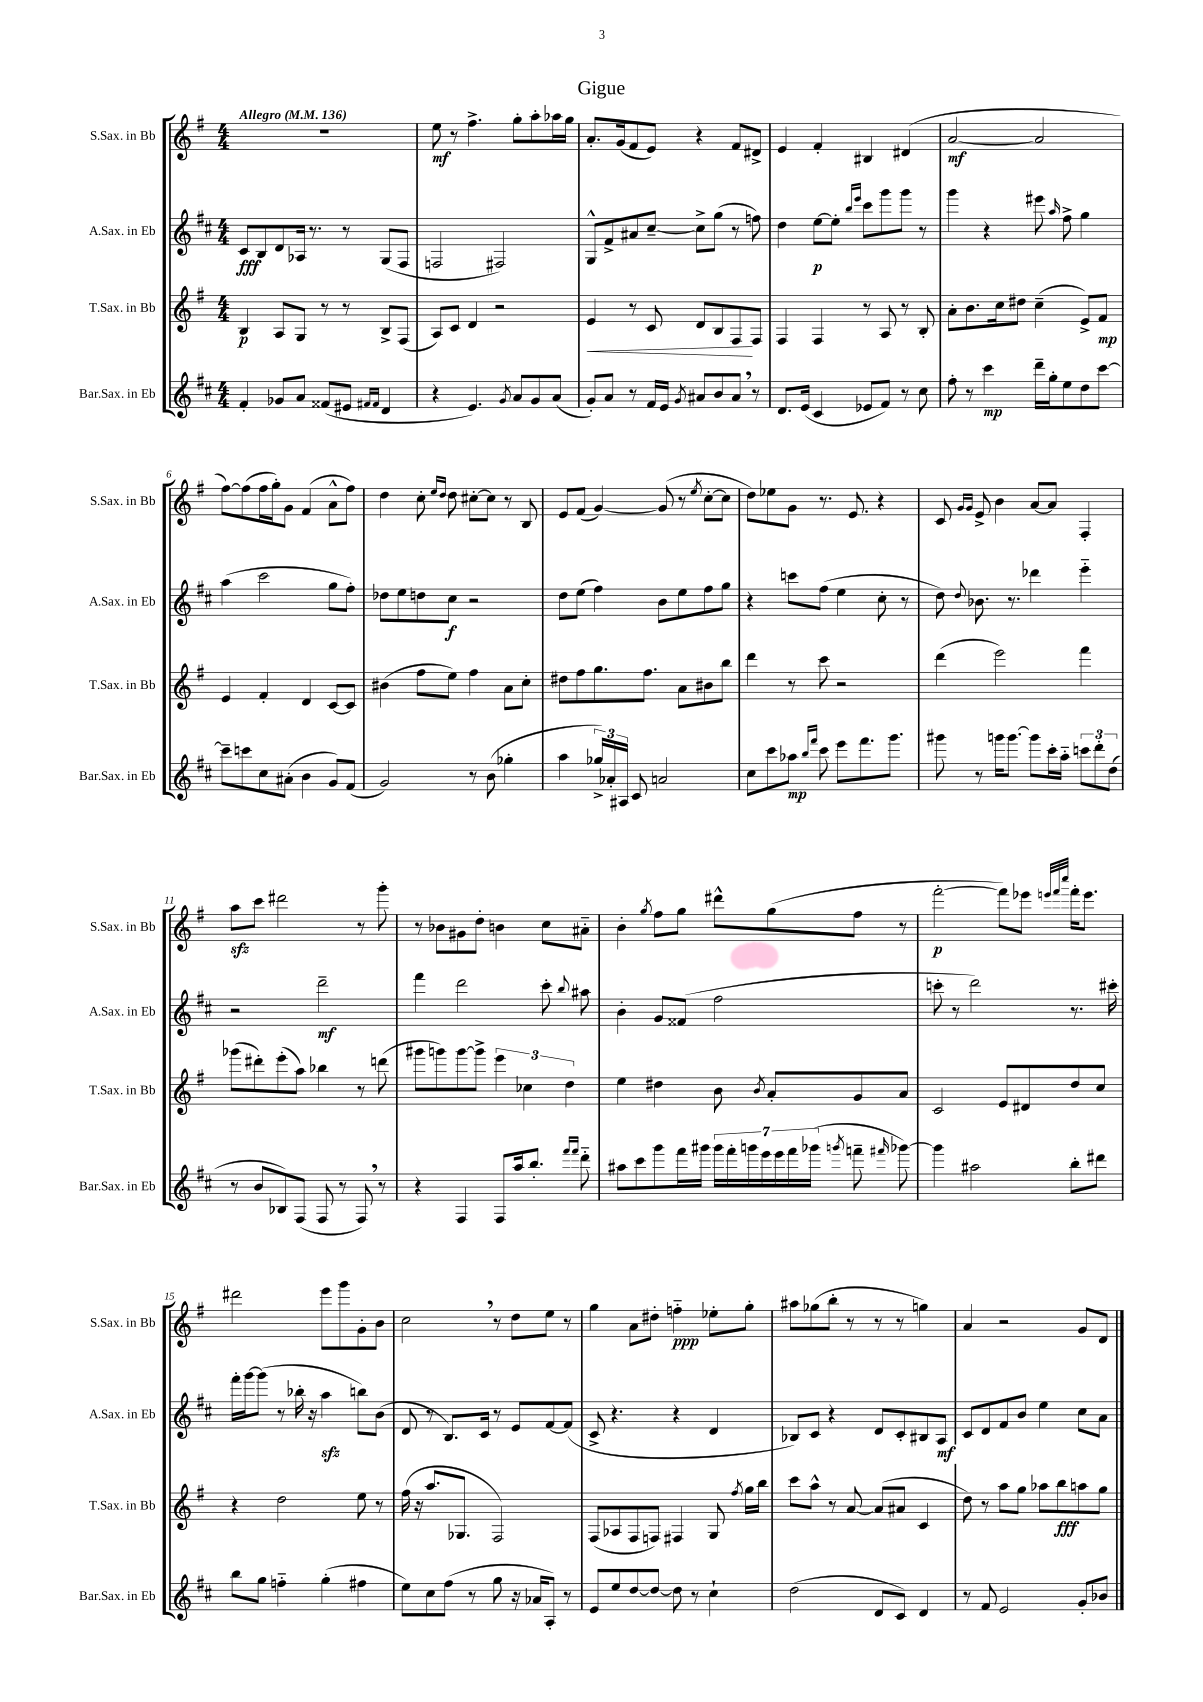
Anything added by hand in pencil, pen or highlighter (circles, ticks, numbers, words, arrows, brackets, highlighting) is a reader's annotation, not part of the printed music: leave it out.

**kern	**dynam	**kern	**dynam	**kern	**dynam	**kern	**dynam
*part4	*part4	*part3	*part3	*part2	*part2	*part1	*part1
*staff4	*staff4	*staff3	*staff3	*staff2	*staff2	*staff1	*staff1
*I"Bar.Sax. in Eb	*	*I"T.Sax. in Bb	*	*I"A.Sax. in Eb	*	*I"S.Sax. in Bb	*
*I'Bar.Sax. in Eb	*	*I'T.Sax. in Bb	*	*I'A.Sax. in Eb	*	*I'S.Sax. in Bb	*
*clefG2	*	*clefG2	*	*clefG2	*	*clefG2	*
*k[f#c#]	*	*k[f#]	*	*k[f#c#]	*	*k[f#]	*
*M4/4	*	*M4/4	*	*M4/4	*	*M4/4	*
*MM136	*	*MM136	*	*MM136	*	*MM136	*
=1	=1	=1	=1	=1	=1	=1	=1
!	!	!	!	!	!	!LO:TX:a:B:t=Allegro	!
4f#'/	.	4B/	p	8c#/L	fff	1r	.
.	.	.	.	8B/	.	.	.
8g-X/L	.	8A/L	.	8d/	.	.	.
8a/J	.	8G/J	.	16A-X/Jk	.	.	.
.	.	.	.	8.r	.	.	.
(8f##X/L	.	8r	.	.	.	.	.
8e#X/J	.	8r	.	8r	.	.	.
16qqf#X/LL	.	.	.	.	.	.	.
16qqf#/JJ	.	.	.	.	.	.	.
4d/	.	8B^/L	.	(8G/L	.	.	.
.	.	(8F#/J	.	8F#/J	.	.	.
=2	=2	=2	=2	=2	=2	=2	=2
4r	.	8A/L)	.	2Fn/	.	8ee\	mf
.	.	8c/J	.	.	.	8r	.
4.e/)	.	4d/	.	.	.	4.ff#^\	.
.	.	2r	.	2F#X/)	.	.	.
8qg/	.	.	.	.	.	.	.
8a/L	.	.	.	.	.	8gg'\L	.
8g/	.	.	.	.	.	8aa'\	.
(8a/J	.	.	.	.	.	16aa-X\L	.
.	.	.	.	.	.	16gg\JJ	.
=3	=3	=3	=3	=3	=3	=3	=3
!	!	!	!LO:HP:b	!	!	!	!
8g'/L)	.	4e/	<	8G^^/L	.	8.a'/L	.
8a/J	.	.	.	8f#^/	.	.	.
.	.	.	.	.	.	(16g/k	.
8r	.	8r	.	8a#X/	.	8f#/	.
16f#/LL	.	8c/	.	[8cc#~/J	.	8e/J)	.
16e/JJ	.	.	.	.	.	.	.
8qg/	.	.	.	.	.	.	.
8a#X/L	.	8d/L	.	8cc#^\L]	.	4r	.
8b/	.	8B/	.	(8gg\J	.	.	.
8a#,/J	.	8F#/	.	8r	.	8f#/L	.
8r	.	8F#/J	[	8ffn\)	.	8d#X^/J	.
=4	=4	=4	=4	=4	=4	=4	=4
8.d/L	.	4F#/	.	4dd\	.	4e/	.
(16e/Jk	.	.	.	.	.	.	.
4c#/	.	4F#/	.	[8ee\L	p	4f#'/	.
.	.	.	.	8ee'\J]	.	.	.
.	.	.	.	16qqbb/LL	.	.	.
.	.	.	.	16qqeee/JJ	.	.	.
8e-X/L	.	8r	.	8ccc#\L	.	4B#X/	.
8f#/J)	.	8A/	.	8ggg\	.	.	.
8r	.	8r	.	8ggg\J	.	(4d#X/	.
8cc#\	.	8B'/	.	8r	.	.	.
=5	=5	=5	=5	=5	=5	=5	=5
8ff#'\	.	8a'\L	.	4ggg\	.	[2a/	mf
8r	.	8.b\	.	.	.	.	.
4ccc#\	mp	.	.	4r	.	.	.
.	.	16cc\k	.	.	.	.	.
.	.	8dd#X\J	.	.	.	.	.
16ddd~\LL	.	(4cc~\	.	8eee#X\	.	2a/]	.
16gg'\J	.	.	.	.	.	.	.
.	.	.	.	16qqaa/	.	.	.
8ee\	.	.	.	8ff#^\	.	.	.
8dd\	.	8e^/L)	.	4gg\	.	.	.
[8ccc#\J	.	8f#/J	mp	.	.	.	.
!!LO:LB:g=z
=6	=6	=6	=6	=6	=6	=6	=6
8ccc#~\L]	.	4e/	.	(4aa\	.	[8ff#\L)	.
8cccn\	.	.	.	.	.	(8ff#\]	.
8cc#\	.	4f#'/	.	2ccc#\	.	16ff#\L	.
.	.	.	.	.	.	16gg'\J)	.
(8a#X'\J	.	.	.	.	.	8g\J	.
4b\	.	4d/	.	.	.	(4f#/	.
8g/L)	.	[8c/L	.	8gg\L	.	8a^^\L	.
(8f#/J	.	8c/J]	.	8ff#'\J)	.	8ff#\J)	.
=7	=7	=7	=7	=7	=7	=7	=7
2g/)	.	(4b#X\	.	8dd-X\L	.	4dd\	.
.	.	.	.	8ee\	.	.	.
.	.	8ff#\L	.	8ddn\	.	8cc'\	.
.	.	.	.	.	.	16qqee/LL	.
.	.	.	.	.	.	16qqdd/JJ	.
.	.	8ee\J)	.	8cc#\J	f	8dd\	.
8r	.	4ff#\	.	2r	.	[8cc#X'\L	.
(8b\	.	.	.	.	.	8cc#\J]	.
4gg-X'\	.	8a\L	.	.	.	8r	.
.	.	8cc'\J	.	.	.	8B/	.
=8	=8	=8	=8	=8	=8	=8	=8
4aa\	.	8dd#X\L	.	8dd\L	.	8e/L	.
.	.	8ff#\	.	(8ee\J	.	(8f#/J	.
24gg-X^/LL)	.	8.gg\	.	4ff#\)	.	[4g/)	.
24a-X'/	.	.	.	.	.	.	.
24A#X/JJ	.	.	.	.	.	.	.
8c#/	.	.	.	.	.	.	.
.	.	8.ff#\J	.	.	.	.	.
2an/	.	.	.	8b\L	.	(8g/]	.
.	.	8a\L	.	8ee\	.	8r	.
.	.	.	.	.	.	8qee/	.
.	.	8b#X\	.	8ff#\	.	[8cc'\L	.
.	.	8bb\J	.	8gg\J	.	8cc\J]	.
=9	=9	=9	=9	=9	=9	=9	=9
8cc#\L	.	4ddd\	.	4r	.	8dd\L)	.
8ccc#\	.	.	.	.	.	8ee-X\	.
8aa-X\J	mp	8r	.	8cccn\L	.	8g\J	.
16qqbb/LL	.	.	.	.	.	.	.
16qqfff#/JJ	.	.	.	.	.	.	.
8ccc#\	.	8ccc\	.	(8ff#\J	.	8.r	.
8eee\L	.	2r	.	4ee\	.	.	.
.	.	.	.	.	.	8.e/	.
8.fff#\	.	.	.	.	.	.	.
.	.	.	.	8cc#'\	.	4r	.
8.ggg\J	.	.	.	.	.	.	.
.	.	.	.	8r	.	.	.
=10	=10	=10	=10	=10	=10	=10	=10
8ggg#X\	.	(4ddd\	.	8dd\)	.	8c/	.
.	.	.	.	.	.	16qqg/LL	.
.	.	.	.	8qqdd/	.	16qqg/JJ	.
8r	.	.	.	8.b-X\	.	8e^/	.
16gggn\KL	.	2eee\)	.	.	.	4b\	.
[8.ggg\J	.	.	.	8.r	.	.	.
8ggg\L]	.	.	.	4ddd-X\	.	[8a/L	.
16ccc#'\L	.	.	.	.	.	8a/J]	.
16aa\JJ	.	.	.	.	.	.	.
12cccn\L	.	4fff#\	.	4eee\	.	4F#'/	.
12ddd'\	.	.	.	.	.	.	.
(12dd\J	.	.	.	.	.	.	.
!!LO:LB:g=z
=11	=11	=11	=11	=11	=11	=11	=11
8r	.	(8ggg-X\L	.	2r	.	8aazz\L	.
8b/L	.	8ddd#X'\)	.	.	.	8ccc\J	.
8B-X/)	.	(8eee'\	.	.	.	2ddd#X\	.
(8F#/J	.	8aa\J)	.	.	.	.	.
8F#/	.	4bb-X\	.	2ddd~\	mf	.	.
8r	.	.	.	.	.	.	.
8F#,/)	.	8r	.	.	.	8r	.
8r	.	(8dddn\	.	.	.	8ggg'\	.
=12	=12	=12	=12	=12	=12	=12	=12
4r	.	8ggg#X\L	.	4fff#\	.	8r	.
.	.	8gggn\)	.	.	.	8b-X\L	.
4F#/	.	[8ggg\	.	2ddd\	.	8g#X\	.
.	.	8ggg^\J]	.	.	.	8dd'\J	.
8F#/L	.	6eee\	.	.	.	4bn\	.
16aa/k	.	.	.	.	.	.	.
.	.	6cc-X\	.	.	.	.	.
8.bb'/J	.	.	.	.	.	.	.
.	.	.	.	8ccc#'\	.	8cc\L	.
.	.	6dd\	.	.	.	.	.
16qqfff#/LL	.	.	.	.	.	.	.
16qqfff#/JJ	.	.	.	8qqbb/	.	.	.
8ddd\	.	.	.	8aa#X\	.	8a#X\J	.
=13	=13	=13	=13	=13	=13	=13	=13
8aa#X\L	.	4ee\	.	4b'\	.	4b'\	.
8ccc#\	.	.	.	.	.	.	.
.	.	.	.	.	.	8qgg/	.
8ggg\	.	4dd#X\	.	8g/L	.	8ff#\L	.
16fff#\L	.	.	.	(8f##X/J	.	8gg\J	.
16ggg#X\JJ	.	.	.	.	.	.	.
28ggg#\LL	.	8b\	.	2ff#\	.	8ddd#X^^\L	.
28fff#'\	.	.	.	.	.	.	.
28gggn\	.	.	.	.	.	.	.
28eee\	.	.	.	.	.	.	.
.	.	8qb/	.	.	.	.	.
.	.	8a'/L	.	.	.	(8gg\	.
28eee\	.	.	.	.	.	.	.
28fff#\	.	.	.	.	.	.	.
(28ggg-X\JJ	.	.	.	.	.	.	.
8qgggn/	.	.	.	.	.	.	.
8fffn~\	.	8g/	.	.	.	8ff#\J	.
16qqfff#X/	.	.	.	.	.	.	.
[8ggg-X\)	.	8a/J	.	.	.	8r	.
=14	=14	=14	=14	=14	=14	=14	=14
4ggg-\]	.	2c/	.	8cccn'\	.	[2fff#'\	p
.	.	.	.	8r	.	.	.
2aa#X\	.	.	.	2ddd\)	.	.	.
.	.	8e/L	.	.	.	8fff#\L])	.
.	.	8d#X/	.	.	.	8eee-X\J	.
.	.	.	.	.	.	32qqeeen/LLL	.
.	.	.	.	.	.	32qqfff#/	.
.	.	.	.	.	.	32qqcccc/JJJ	.
8bb'\L	.	8dd/	.	8.r	.	16fff#'\KL	.
.	.	.	.	.	.	8.eee\J	.
8ddd#X\J	.	8cc/J	.	.	.	.	.
.	.	.	.	16ccc#X'\	.	.	.
!!LO:LB:g=z
=15	=15	=15	=15	=15	=15	=15	=15
8bb\L	.	4r	.	16fff#'\LL	.	2ddd#X\	.
.	.	.	.	[16ggg\J	.	.	.
8gg\J	.	.	.	(8ggg\J]	.	.	.
4ffn\	.	2dd\	.	8r	.	.	.
.	.	.	.	16bb-X'\	.	.	.
.	.	.	.	16r	.	.	.
(4gg'\	.	.	.	4aazz\	.	8eee\L	.
.	.	.	.	.	.	8ggg\	.
4ff#X\	.	8ee\	.	8bbn\L)	.	8g'\	.
.	.	8r	.	(8b\J	.	8b\J	.
=16	=16	=16	=16	=16	=16	=16	=16
8ee\L)	.	(16ff#\	.	8d/	.	2cc,\	.
.	.	16r	.	.	.	.	.
8cc#\	.	8.aa/L	.	8r	.	.	.
(8ff#\J	.	.	.	8.B/L)	.	.	.
.	.	8.G-X/J	.	.	.	.	.
8r	.	.	.	.	.	.	.
.	.	.	.	16c#/Jk	.	.	.
8gg\	.	2F#/)	.	8r	.	8r	.
16r	.	.	.	8e/L	.	8dd\L	.
16a-X/KL	.	.	.	.	.	.	.
8A'/J)	.	.	.	[8f#/	.	8ee\J	.
8r	.	.	.	(8f#/J]	.	8r	.
=17	=17	=17	=17	=17	=17	=17	=17
8e/L	.	(8F#/L	.	8c#^/	.	4gg\	.
8ee/	.	8A-X/	.	4.r	.	.	.
[8dd/	.	8F#/	.	.	.	8a\L	.
8dd/J_	.	8Fn/J)	.	.	.	8dd#X'\J	.
8dd\]	.	4F#X/	.	4r	.	4ffn\	ppp
8r	.	.	.	.	.	.	.
4cc#`\	.	8G/	.	4d/	.	8ee-X'\L	.
.	.	8qff#/	.	.	.	.	.
.	.	16gg\LL	.	.	.	8gg'\J	.
.	.	16bb\JJ	.	.	.	.	.
=18	=18	=18	=18	=18	=18	=18	=18
(2dd\	.	8ccc\L	.	8B-X/L)	.	8aa#X\L	.
.	.	8aa^^\J	.	8c#/J	.	(8gg-X\	.
.	.	8r	.	4r	.	8bb'\J	.
.	.	[8a/	.	.	.	8r	.
8d/L	.	(8a/L]	.	8d/L	.	8r	.
8c#/J)	.	8a#X/J	.	8c#'/	.	8r	.
4d/	.	4c/	.	8B#X/	.	4ggn\)	.
.	.	.	.	8A/J	mf	.	.
=19	=19	=19	=19	=19	=19	=19	=19
8r	.	8dd\)	.	8c#/L	.	4a/	.
8f#/	.	8r	.	8d/	.	.	.
2e/	.	8aa\L	.	8f#/	.	2r	.
.	.	8gg\J	.	8b/J	.	.	.
.	.	8aa-X\L	.	4ee\	.	.	.
.	.	8bb\	fff	.	.	.	.
8g'/L	.	8aan\	.	8cc#\L	.	8g/L	.
8b-X/J	.	8gg\J	.	8a\J	.	8d/J	.
==	==	==	==	==	==	==	==
*-	*-	*-	*-	*-	*-	*-	*-
